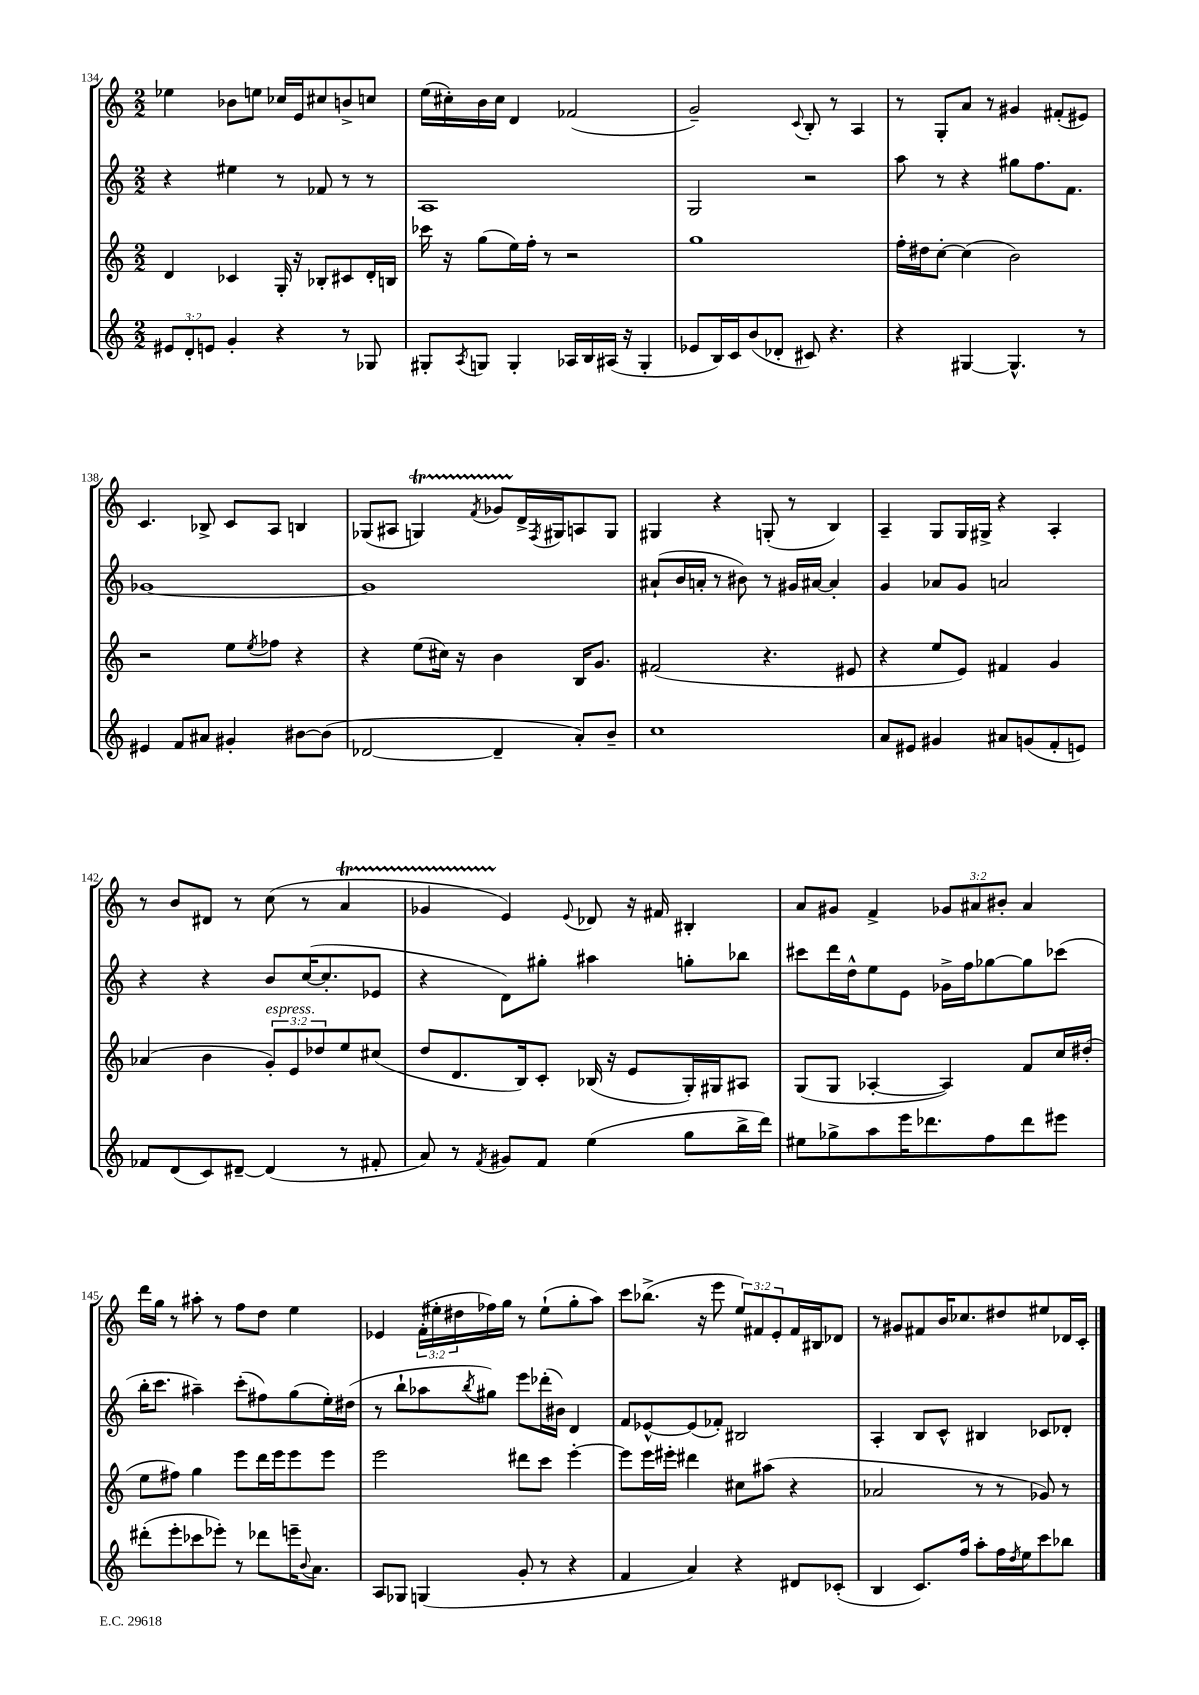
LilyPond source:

<<
\new StaffGroup <<
\new Staff = "s0" {
    \clef treble \key c \major \numericTimeSignature \time 2/2 \override Staff.TupletNumber.text = #tuplet-number::calc-fraction-text
    ees''4 bes'8 e''8 ces''16 e'16 cis''8 b'8-> c''8 |
    e''16( cis''16-.) b'16 cis''16 d'4 fes'2( |
    g'2--) \appoggiatura { c'8 } b8-. r8 a4 |
    r8 g8-. a'8 r8 gis'4 fis'8-.( eis'8) |
    c'4. bes8-> c'8 a8 b4 |
    ges8( ais8 g4\startTrillSpan) \acciaccatura { f'8 } ges'8 d'16->\stopTrillSpan \acciaccatura { f8 } gis16 a8 gis8 |
    gis4 r4 g8-.( r8 b4) |
    a4-- g8 g16 gis16-> r4 a4-. |
    r8 b'8 dis'8 r8 c''8( r8 a'4\startTrillSpan |
    ges'4 e'4\stopTrillSpan) \appoggiatura { e'8 } des'8 r16 fis'16 bis4-. |
    a'8 gis'8 f'4-> \tuplet 3/2 { ges'8 ais'8 bis'8-. } ais'4 |
    d'''16 g''16 r8 ais''8-. r8 f''8 d''8 e''4 |
    ees'4 \tuplet 3/2 { f'16-.( eis''16-. dis''16 } fes''16) g''16 r8 eis''8-!( g''8-. a''8) |
    c'''8 bes''8.->( r16 e'''8 \tuplet 3/2 { e''8) fis'8 e'8-. } fis'16 bis16 des'8 |
    r8 gis'8 fis'8 b'16 ces''8. dis''8 eis''8 des'16 c'16-. \bar "|." |
}
\new Staff = "s1" {
    \clef treble \key c \major \numericTimeSignature \time 2/2
    r4 eis''4 r8 fes'8 r8 r8 |
    a1 |
    g2 r2 |
    a''8 r8 r4 gis''8 f''8. f'8. |
    ges'1~ |
    ges'1 |
    ais'8-!( b'16 a'16-. r8 bis'8) r8 gis'16 ais'16~ ais'4-. |
    g'4 aes'8 g'8 a'2 |
    r4 r4 b'8 c''16~( c''8.-. ees'8 |
    r4 d'8) gis''8-. ais''4 g''8-. bes''8 |
    cis'''8 d'''16 d''16-^ e''8 e'8 ges'16-> f''16 ges''8~ ges''8 ces'''8( |
    b''16-. c'''8. ais''4--) c'''8-.( fis''8) g''8( e''16-.) dis''16( |
    r8 b''8-! aes''8 \acciaccatura { b''8 } gis''8) e'''8 des'''16-.( bis'16) d'4 |
    f'8 ees'8~-^ ees'8( fes'8-.) bis2 |
    a4-. b8 c'8-^ bis4 ces'8 des'8-. \bar "|." |
}
\new Staff = "s2" {
    \clef treble \key c \major \numericTimeSignature \time 2/2 \override Staff.TupletNumber.text = #tuplet-number::calc-fraction-text
    d'4 ces'4 g16-. r16 bes8-. cis'8 d'16-. b16 |
    ces'''16 r16 g''8( e''16) f''16-. r8 r2 |
    g''1 |
    f''16-. dis''16 c''8~-. c''4( b'2) |
    r2 e''8 \acciaccatura { e''8 } fes''8 r4 |
    r4 e''8( cis''16) r16 b'4 b16 g'8. |
    fis'2( r4. eis'8 |
    r4 e''8 e'8) fis'4 g'4 |
    aes'4( b'4 \tuplet 3/2 { g'8-.^\markup { \italic "espress." }) e'8 des''8 } e''8 cis''8( |
    d''8 d'8. b16) c'8-. bes16( r16 e'8 g16-.) gis16 ais8 |
    g8( g8 aes4~-. aes4) f'8 c''16 dis''16-.( |
    e''8 fis''8) g''4 e'''8 d'''16 e'''16 e'''8 e'''8 |
    e'''2 dis'''8 c'''8 e'''4~-. |
    e'''8 e'''16 eis'''16-. dis'''4 cis''8 ais''8( r4 |
    aes'2 r8 r8 ges'8) r8 \bar "|." |
}
\new Staff = "s3" {
    \clef treble \key c \major \numericTimeSignature \time 2/2 \override Staff.TupletNumber.text = #tuplet-number::calc-fraction-text
    \tuplet 3/2 { eis'8 d'8-. e'8 } g'4-. r4 r8 ges8 |
    gis8-. \acciaccatura { a8 } g8 g4-. aes16 b16 ais16( r16 g4-. |
    ees'8 b16) c'16 b'8( des'8-. cis'8) r4. |
    r4 gis4~ gis4.-^ r8 |
    eis'4 f'8 ais'8 gis'4-. bis'8~ bis'8( |
    des'2~ des'4-- a'8-.) b'8-- |
    c''1 |
    a'8 eis'8 gis'4 ais'8 g'8( f'8-. e'8) |
    fes'8 d'8( c'8) dis'8~-- dis'4( r8 fis'8-. |
    a'8) r8 \acciaccatura { f'8 } gis'8 f'8 e''4( g''8 b''16-> d'''16) |
    eis''8 ges''8-> a''8 e'''16 des'''8. f''8 des'''8 eis'''8 |
    dis'''8-.( e'''8-. ces'''8 ees'''8-.) r8 des'''8 e'''16-- \appoggiatura { b'8 } a'8. |
    a8 ges8 g4( g'8-. r8 r4 |
    f'4 a'4) r4 dis'8 ces'8-.( |
    b4 c'8.) f''16 a''8-. f''16 \acciaccatura { d''8 } e''16 c'''8 bes''8 \bar "|." |
}
>>
>>
\layout { \context { \Score currentBarNumber = #134 } }
